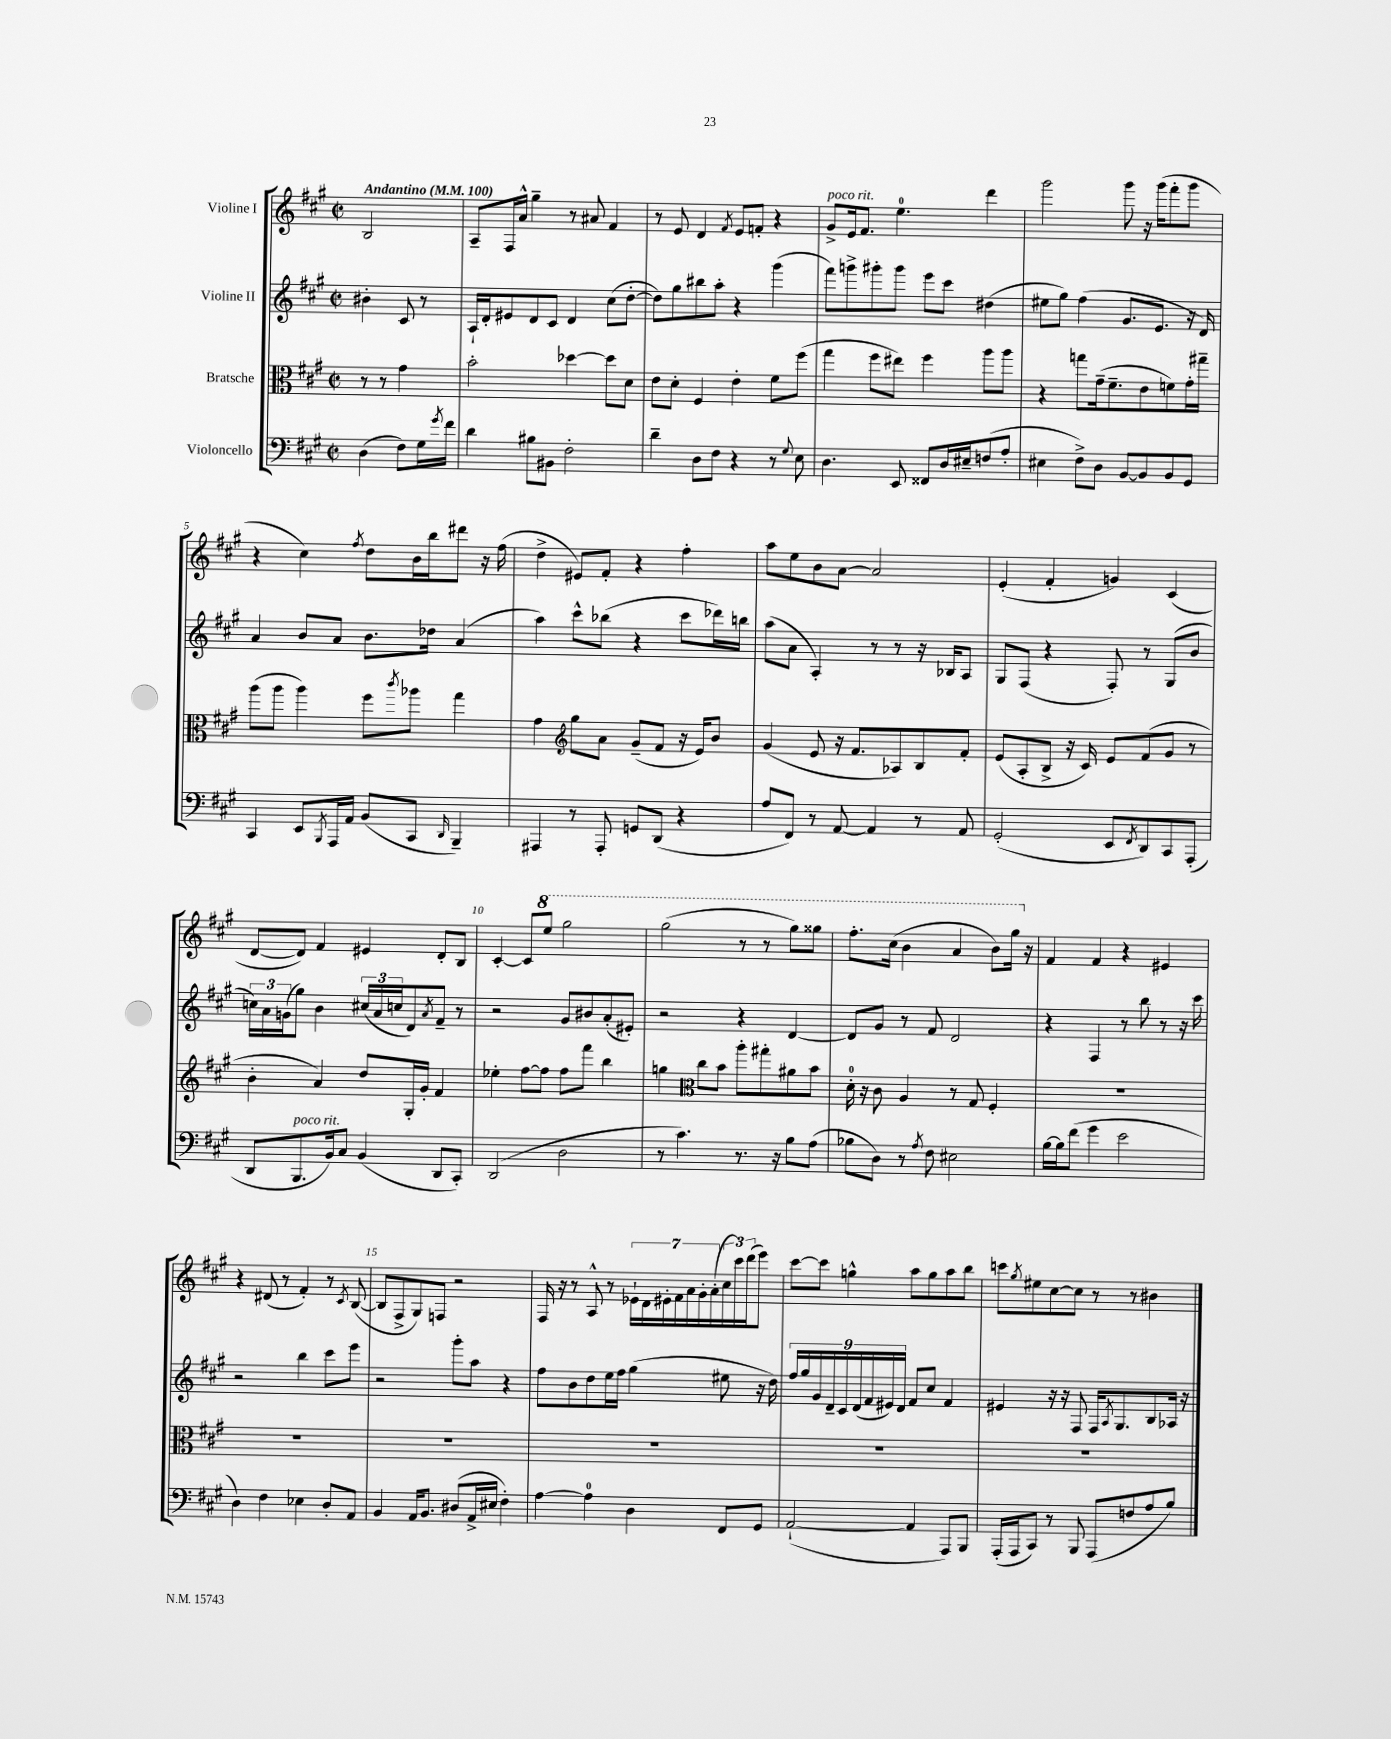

**kern	**kern	**kern	**kern
*staff4	*staff3	*staff2	*staff1
*clefF4	*clefC3	*clefG2	*clefG2
*k[f#c#g#]	*k[f#c#g#]	*k[f#c#g#]	*k[f#c#g#]
*M2/2	*M2/2	*M2/2	*M2/2
*met(c|)	*met(c|)	*met(c|)	*met(c|)
*MM100	*MM100	*MM100	*MM100
(4D	8r	4b#'	2B
.	8r	.	.
8F#)	4g#	8c#	.
16G#	.	8r	.
8qg#	.	.	.
16f#	.	.	.
=	=	=	=
4d	2b'	16A`	8A~
.	.	16d'	.
.	.	8e#	16F#
.	.	.	16a^^
8B#	.	8d	4gg#~
8BB#	.	8c#	.
2F#'	[4dd-	4d	8r
.	.	.	8a#
.	8dd-]	(8cc#	4f#
.	8d	[8dd'	.
=	=	=	=
4d~	8e	8dd])	8r
.	8d'	8gg#	8e
8D	4F#	8bb#	4d
8F#	.	8aa'	.
.	.	.	8qf#
4r	4e'	4r	8e
.	.	.	8f'
8r	8f#	(4ggg#	4r
8qqG#	.	.	.
8E	(8ff#	.	.
=	=	=	=
4.D	4gg#	8fff#)	8g#^
.	.	8ggg^	16e
.	.	.	8.f#
.	8ff#	8ggg#'	.
8EE	8ee#)	8ggg#	4.ee
8FF##	4ff#	8eee	.
16D	.	8ccc#	.
16E#~	.	.	.
(8F	8aa	(4dd#	4ddd
8A'	8aa	.	.
=	=	=	=
4E#	4r	8ee#	2ggg#
.	.	8gg#)	.
8F#^)	8gg	(4ff#	.
8D	(16g#~	.	.
.	8.f#~	.	.
[8BB	.	8.g#	8ggg#
8BB]	8e	.	16r
.	.	8.e	(16ggg#
8BB	8f)	.	8fff#'
8GG#	16g#'	16r	8ggg#
.	16gg#~	16d)	.
=	=	=	=
4CC#	(8aa	4a	4r
.	8aa	.	.
8EE	4aa)	8b	4cc#)
8qBBB	.	.	.
16AAA	.	8a	.
16AA	.	.	.
.	.	.	8qff#
(8BB	8ff#	8.b	8dd
.	8qccc#	.	.
8CC#	8aa-	.	16b
.	.	16dd-	16bb
16qqDD	.	.	.
4BBB~)	4gg#	(4a	8ddd#
.	.	.	16r
.	.	.	(16ff#
=	=	=	=
4AAA#	4g#	4aa)	4dd^
*	*clefG2	*	*
8r	8gg#	8ccc#^^	8e#)
8AAA#'	8a	(8bb-	8f#'
8GG	(8g#~	4r	4r
(8DD	8f#	.	.
4r	16r	8ccc#	4ff#'
.	16e)	.	.
.	8b	16ddd-)	.
.	.	16bb	.
=	=	=	=
8A	(4g#	(8aa	8aa
8FF#)	.	8a	8ee
8r	8e	4A')	8b
[8AA	16r	.	[8a
.	8.f#	.	.
4AA]	.	8r	2a]
.	8A-)	8r	.
8r	8B	16r	.
.	.	16B-	.
8AA	8f#'	8A	.
=	=	=	=
(2GG#'	(8e	8G#	(4e'
.	8A'	(8F#	.
.	8B^	4r	4f#'
.	16r	.	.
.	16c#)	.	.
8EE	8e	8F#')	4g)
8qFF#	.	.	.
8DD)	(8f#	8r	.
8CC#	8g#	(8G#	(4c#
(8AAA'	8r	8b	.
=	=	=	=
8DD	4b'	24cc)	[8d
.	.	24a	.
.	.	(24g	.
8.BBB	.	8gg#)	8d])
.	4a)	4b	4f#
16BB)	.	.	.
8C#	.	.	.
(4BB	8dd	(24cc#	4e#
.	.	24a	.
.	.	24cc	.
.	16G#'	8d)	.
.	16g#'	.	.
.	.	8qa	.
8DD	4f#	8f#~	8d'
8CC#')	.	8r	8B
=	=	=	=
(2DD	4ee-'	2r	[4c#'
.	[8ff#	.	8c#]
.	8ff#]	.	8eee
2D	8ff#	8g#	2ggg#
.	8fff#	8b#	.
.	4bb	(8a'	.
.	.	8e#')	.
=	=	=	=
8r	4gg	2r	(2ggg#
4.c#)	.	.	.
*	*clefC3	*	*
.	8cc#	.	.
.	8b	.	.
8.r	8aa'	4r	8r
.	8gg#'	.	8r
16r	.	.	.
8B	8a#	[4d	8ggg#)
(8A	8b	.	8ggg##
=	=	=	=
8B-	16d'	8d]	8.fff#'
.	16r	.	.
8D)	8c#	8g#	.
.	.	.	(16ccc#
8r	4A	8r	4bb
8qA	.	.	.
8F#	.	8f#	.
2E#	8r	2d	4aa
.	8G#	.	.
.	4F#'	.	8bb)
.	.	.	16ggg#
.	.	.	16r
=	=	=	=
[16B	1r	4r	4f#
16B]	.	.	.
(8f#	.	.	.
4g#	.	4F#	4f#
2e	.	8r	4r
.	.	8bb	.
.	.	8r	4e#
.	.	16r	.
.	.	16ccc#	.
=	=	=	=
4D)	1r	2r	4r
4F#	.	.	(8d#
.	.	.	8r
4E-	.	4bb	4f#')
8D'	.	8ccc#	8r
.	.	.	8qc#
8AA	.	8eee	([8B
=	=	=	=
4BB	1r	2r	8B]
.	.	.	8F#^
16AA	.	.	8G#)
8.BB	.	.	.
.	.	.	8F
(8D#	.	8ggg#'	2r
16AA^	.	8aa	.
16E#	.	.	.
4F#')	.	4r	.
=	=	=	=
[4A	1r	8ff#	16F#
.	.	.	16r
.	.	8b	8r
4A]	.	8dd	8A^^
.	.	16ee	8r
.	.	16ff#	.
4D	.	(4gg#	28e-`
.	.	.	28d
.	.	.	28e#'
.	.	.	28f#
.	.	.	28a
.	.	.	28g#'
.	.	.	(28a'
8FF#	.	8ee#	24cc#
.	.	.	24ccc#)
.	.	.	(24ddd
8GG#	.	16r	8eee)
.	.	16dd)	.
=	=	=	=
([2AA`	1r	18ff#	[8ccc#
.	.	18gg#	.
.	.	18g#	.
.	.	.	8ccc#]
.	.	18d~	.
.	.	18c#	.
.	.	.	4gg^^
.	.	(18d	.
.	.	18f#	.
.	.	18e#)	.
.	.	18d	.
4AA]	.	8f#	8aa
.	.	8cc#	8gg
8AAA)	.	4f#	8aa
8BBB	.	.	8bb
=	=	=	=
(16AAA'	1r	4e#	8ccc
16AAA	.	.	.
.	.	.	8qgg#
8CC#)	.	.	8ee#
8r	.	16r	[8cc#
.	.	16r	.
8BBB	.	8F#	8cc#]
(8AAA	.	16F#	8r
.	.	8qA	.
.	.	8.G#	.
8F	.	.	8r
8A	.	8B	4b#
8B)	.	16A-	.
.	.	16r	.
==	==	==	==
*-	*-	*-	*-
